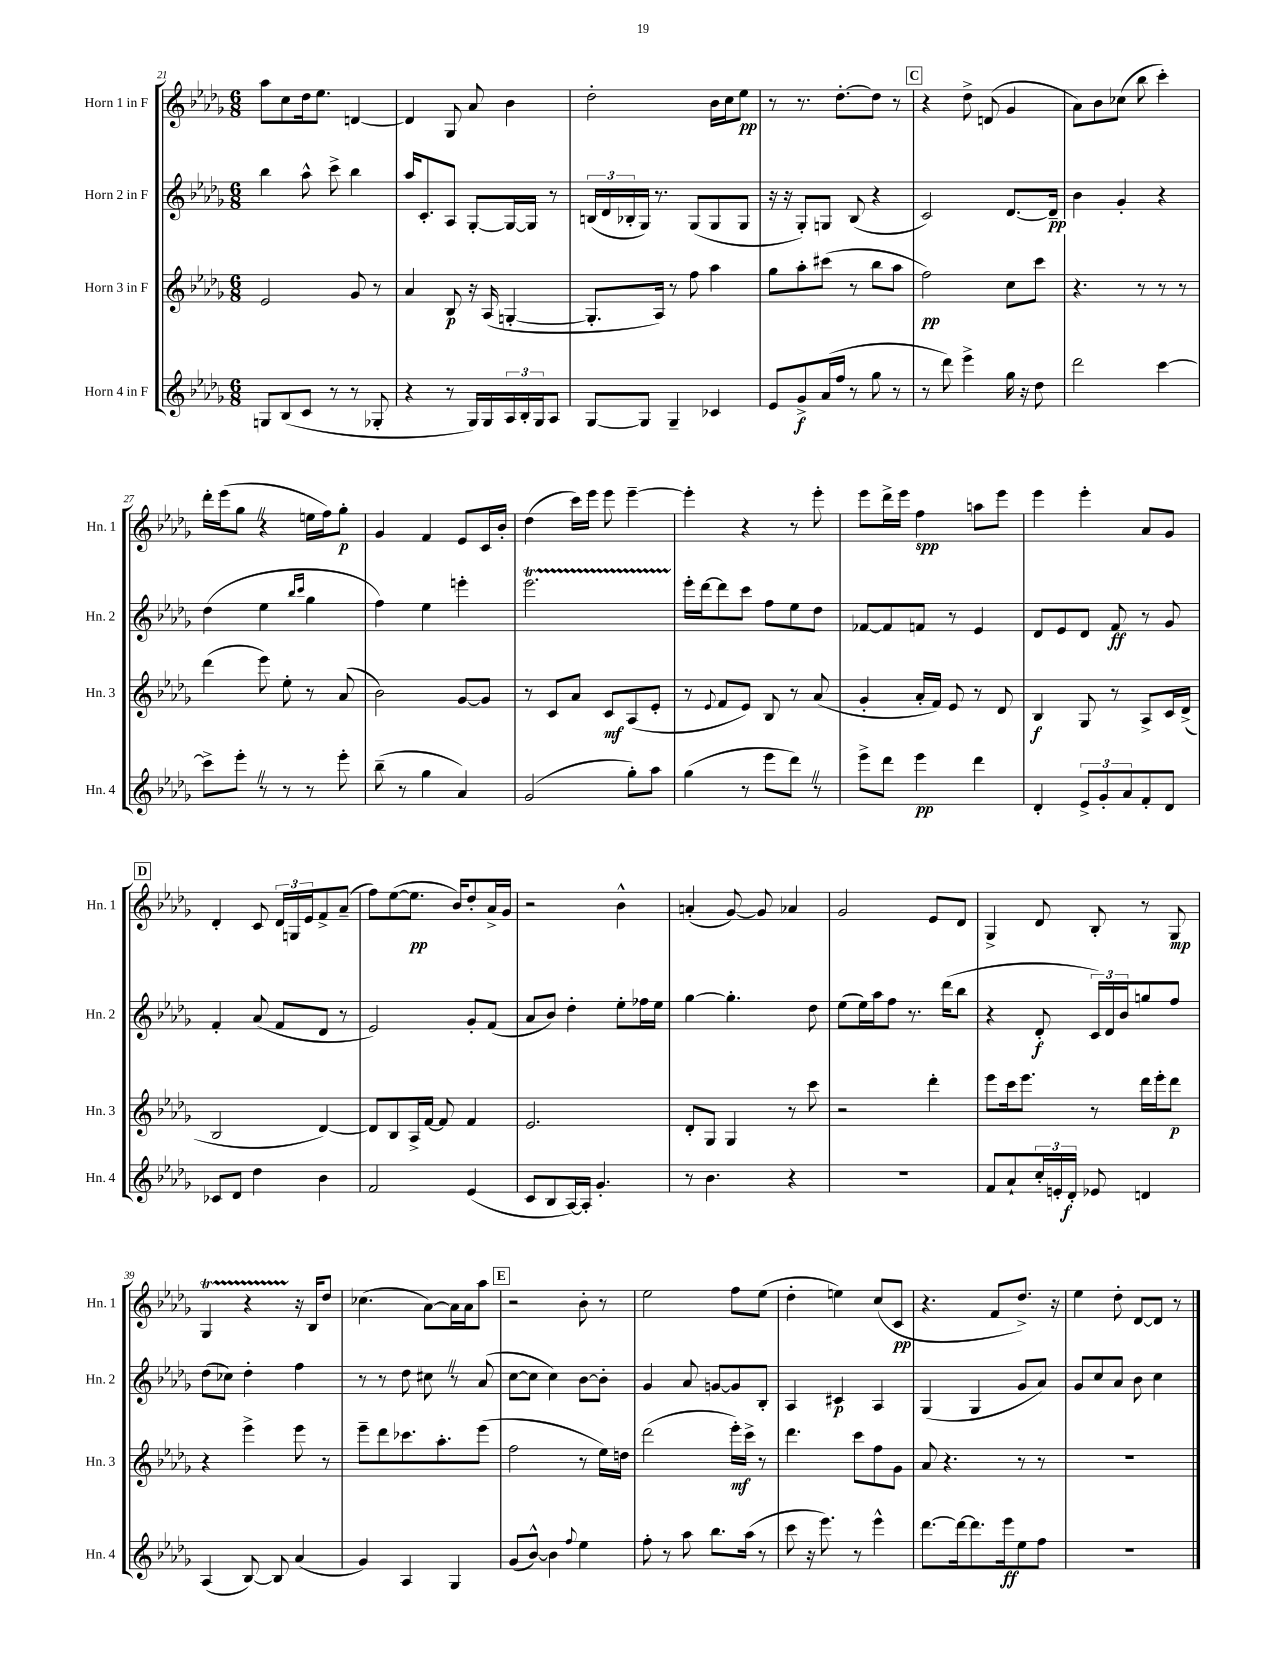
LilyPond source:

<<
\new StaffGroup <<
\new Staff = "s0" \with { instrumentName = "Horn 1 in F" shortInstrumentName = "Hn. 1" } {
    \clef treble \key des \major \numericTimeSignature \time 6/8
    aes''8 c''8 des''16 ees''8. d'4~ |
    d'4 ges8 aes'8 bes'4 |
    des''2-. bes'16 c''16 ees''8\pp |
    r8 r8. des''8.~-. des''8 r8 |
    \mark \markup { \box "C" } r4 des''8-> d'8( ges'4 |
    aes'8) bes'8 ces''8( bes''8 c'''4-.) |
    des'''16-. ees'''16( ges''8 \once \override BreathingSign.text = \markup { \musicglyph "scripts.caesura.straight" } \breathe r4 e''16 f''16) ges''8-.\p |
    ges'4 f'4 ees'8 c'16 bes'16-. |
    des''4( c'''16) ees'''16 ees'''8 ees'''4~-- |
    ees'''4-. r4 r8 ees'''8-. |
    ees'''8 des'''16-> ees'''16 f''4\spp a''8 ees'''8 |
    ees'''4 ees'''4-. aes'8 ges'8 |
    \mark \markup { \box "D" } des'4-. c'8 \tuplet 3/2 { des'16 g16 ees'16 } f'8-> aes'8--( |
    f''8) ees''8~( ees''8.\pp bes'16) des''8-. aes'16-> ges'16 |
    r2 bes'4-^ |
    a'4-.( ges'8~) ges'8 aes'4 |
    ges'2 ees'8 des'8 |
    ges4-> des'8 bes8-. r8 ges8\mp |
    ges4\startTrillSpan r4 r16\stopTrillSpan bes16 des''8 |
    ces''4.( aes'8~) aes'16 aes'16 aes''8 |
    \mark \markup { \box "E" } r2 bes'8-. r8 |
    ees''2 f''8 ees''8( |
    des''4-. e''4) c''8( c'8\pp |
    r4. f'8 des''8.->) r16 |
    ees''4 des''8-. des'8~ des'8 r8 \bar "|." |
}
\new Staff = "s1" \with { instrumentName = "Horn 2 in F" shortInstrumentName = "Hn. 2" } {
    \clef treble \key des \major \numericTimeSignature \time 6/8
    bes''4 aes''8-^ c'''8-> bes''4 |
    aes''16 c'8.-. aes8 ges8~-. ges16~ ges16 r8 |
    \tuplet 3/2 { b16( des'16 bes16-. } ges16) r8. ges8( ges8 ges8 |
    r16 r16 ges8-.) g8 bes8( r4 |
    \mark \markup { \box "C" } c'2) des'8.~ des'16--\pp |
    bes'4 ges'4-. r4 |
    des''4( ees''4 \grace { bes''16 c'''16 } ges''4 |
    f''4) ees''4 e'''4-. |
    ees'''2.\startTrillSpan |
    ees'''16-.\stopTrillSpan des'''16~ des'''8 c'''8 f''8 ees''8 des''8 |
    fes'8~ fes'8 f'8 r8 ees'4 |
    des'8 ees'8 des'8 f'8\ff r8 ges'8 |
    \mark \markup { \box "D" } f'4-. aes'8( f'8 des'8 r8 |
    ees'2) ges'8-. f'8( |
    aes'8 bes'8) des''4-. ees''8-. fes''16 ees''16 |
    ges''4~ ges''4.-. des''8 |
    ees''8( ees''16) aes''16 f''8 r8. des'''16( bes''8 |
    r4 des'8-.\f \tuplet 3/2 { c'16) des'16 bes'16 } g''8 f''8 |
    des''8( ces''8) des''4-. f''4 |
    r8 r8 des''8 cis''8 \once \override BreathingSign.text = \markup { \musicglyph "scripts.caesura.straight" } \breathe r8 aes'8( |
    \mark \markup { \box "E" } c''8~ c''8 c''4) bes'8~ bes'8-. |
    ges'4 aes'8 g'8~ g'8 bes8-. |
    aes4 cis'4\p aes4 |
    ges4( ges4 ges'8 aes'8) |
    ges'8 c''8 aes'8 bes'8 c''4 \bar "|." |
}
\new Staff = "s2" \with { instrumentName = "Horn 3 in F" shortInstrumentName = "Hn. 3" } {
    \clef treble \key des \major \numericTimeSignature \time 6/8
    ees'2 ges'8 r8 |
    aes'4 bes8\p r16 aes16( g4~-. |
    g8.-. aes16) r8 f''8 aes''4 |
    ges''8 aes''8-. cis'''8( r8 bes''8 aes''8 |
    \mark \markup { \box "C" } f''2\pp) c''8 c'''8 |
    r4. r8 r8 r8 |
    des'''4( ees'''8) ees''8-. r8 aes'8( |
    bes'2) ges'8~ ges'8 |
    r8 c'8 aes'8 c'8\mf aes8( ees'8-. |
    r8 \appoggiatura { ees'8 } f'8 ees'8) bes8 r8 aes'8( |
    ges'4-. aes'16-. f'16) ees'8 r8 des'8 |
    bes4\f ges8 r8 aes8-> c'16 des'16->( |
    \mark \markup { \box "D" } bes2 des'4~) |
    des'8 bes8 aes16-> f'16~ f'8 f'4 |
    ees'2. |
    des'8-. ges8 ges4 r8 c'''8 |
    r2 des'''4-. |
    ees'''8 c'''16 ees'''8. r8 des'''16 ees'''16-. des'''8\p |
    r4 ees'''4-> ees'''8 r8 |
    ees'''8-- des'''8 ces'''8. aes''8.-. ees'''8( |
    \mark \markup { \box "E" } f''2 r8 ees''16) d''16 |
    des'''2( ees'''16-.\mf) c'''16-> r8 |
    des'''4. c'''8 f''8 ges'8 |
    aes'8 r4. r8 r8 |
    R2. \bar "|." |
}
\new Staff = "s3" \with { instrumentName = "Horn 4 in F" shortInstrumentName = "Hn. 4" } {
    \clef treble \key des \major \numericTimeSignature \time 6/8
    g8 bes8( c'8 r8 r8 ges8-. |
    r4 r8 ges16) ges16 \tuplet 3/2 { aes16 bes16-. ges16 } aes8 |
    ges8~ ges8 ges4-- ces'4 |
    ees'8 ges'8->\f aes'16( f''16 r8 ges''8 r8 |
    \mark \markup { \box "C" } r8 des'''8) ees'''4-> ges''16 r16 des''8 |
    des'''2 c'''4~ |
    c'''8-> ees'''8-. \once \override BreathingSign.text = \markup { \musicglyph "scripts.caesura.straight" } \breathe r8 r8 r8 ees'''8-. |
    bes''8--( r8 ges''4 aes'4) |
    ges'2( ges''8-.) aes''8 |
    ges''4( r8 ees'''8 des'''8) \once \override BreathingSign.text = \markup { \musicglyph "scripts.caesura.straight" } \breathe r8 |
    ees'''8-> des'''8 ees'''4\pp des'''4 |
    des'4-. \tuplet 3/2 { ees'8-> ges'8-. aes'8 } f'8-. des'8 |
    \mark \markup { \box "D" } ces'8 des'8 des''4 bes'4 |
    f'2 ees'4( |
    c'8 bes8 aes16~) aes16-. ges'4.-. |
    r8 bes'4. r4 |
    R2. |
    f'8 aes'8-! \tuplet 3/2 { c''16-. e'16-. des'16-.\f } ees'8 d'4 |
    aes4( bes8~) bes8 aes'4( |
    ges'4) aes4 ges4 |
    \mark \markup { \box "E" } ges'8( bes'8~-^) bes'4 \appoggiatura { f''8 } ees''4 |
    f''8-. r8 aes''8 bes''8. aes''16( r8 |
    c'''8 r16 ees'''8.) r8 ees'''4-^ |
    des'''8.~ des'''16~ des'''8. ees'''16\ff ees''8 f''8 |
    R2. \bar "|." |
}
>>
>>
\layout { \context { \Score currentBarNumber = #21 } }
